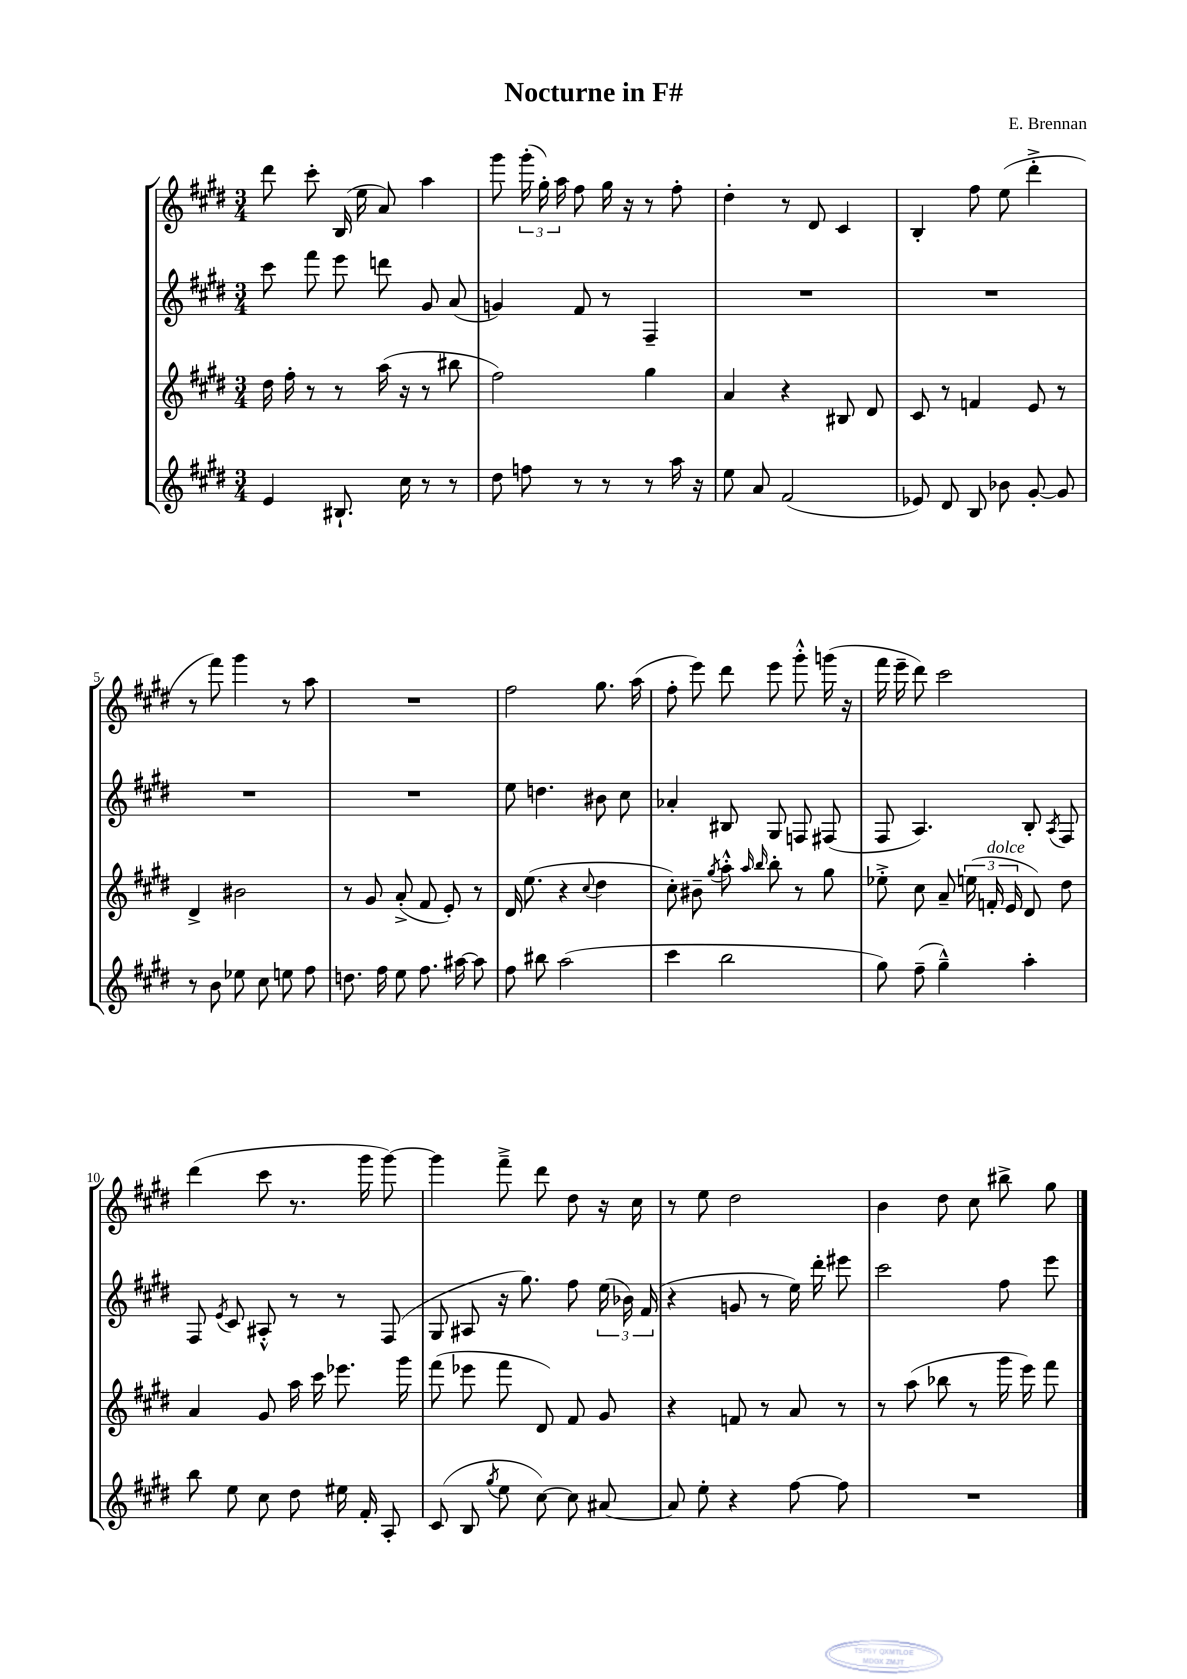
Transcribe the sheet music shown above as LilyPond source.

\header { title = "Nocturne in F#" composer = "E. Brennan" }
<<
\new StaffGroup <<
\new Staff = "s0" {
    \clef treble \key e \major \numericTimeSignature \time 3/4
    \autoBeamOff dis'''8 cis'''8-. b16( e''16 a'8) a''4 |
    gis'''8 \tuplet 3/2 { gis'''16-.( gis''16-.) a''16 } fis''8 gis''16 r16 r8 fis''8-. |
    dis''4-. r8 dis'8 cis'4 |
    b4-. fis''8 e''8( dis'''4-.-> |
    r8 fis'''8) gis'''4 r8 a''8 |
    R2. |
    fis''2 gis''8. a''16( |
    fis''8-. e'''8) dis'''8 e'''8 gis'''8-.-^ g'''16( r16 |
    fis'''16 e'''16-- dis'''8) cis'''2 |
    dis'''4( cis'''8 r8. gis'''16 gis'''8~) |
    gis'''4 fis'''8---> dis'''8 dis''8 r16 cis''16 |
    r8 e''8 dis''2 |
    b'4 dis''8 cis''8 bis''8-> gis''8 \bar "|." |
}
\new Staff = "s1" {
    \clef treble \key e \major \numericTimeSignature \time 3/4
    \autoBeamOff cis'''8 fis'''8 e'''8 d'''8 gis'8 a'8( |
    g'4) fis'8 r8 fis4-- |
    R2. |
    R2. |
    R2. |
    R2. |
    e''8 d''4. bis'8 cis''8 |
    aes'4-. bis8 gis8 f8 fis8( |
    fis8 a4.) b8-. \acciaccatura { a8 } fis8 |
    fis8 \acciaccatura { e'8 } cis'8 ais8-.-^ r8 r8 fis8( |
    gis8 ais8 r16 gis''8.) fis''8 \tuplet 3/2 { e''16( bes'16) fis'16( } |
    r4 g'8 r8 e''16) dis'''16-. eis'''8 |
    cis'''2 fis''8 e'''8 \bar "|." |
}
\new Staff = "s2" {
    \clef treble \key e \major \numericTimeSignature \time 3/4
    \autoBeamOff dis''16 fis''16-. r8 r8 a''16( r16 r8 bis''8 |
    fis''2) gis''4 |
    a'4 r4 bis8 dis'8 |
    cis'8 r8 f'4 e'8 r8 |
    dis'4-> bis'2 |
    r8 gis'8 a'8-.->( fis'8 e'8-.) r8 |
    dis'16 e''8.( r4 \appoggiatura { cis''8 } dis''4 |
    cis''8-.) bis'8-- \acciaccatura { gis''8 } a''8-.-^ \grace { a''16 b''16 } b''8-. r8 gis''8 |
    ees''8-.-> cis''8 a'8-- \tuplet 3/2 { e''16( f'16-.^\markup { \italic "dolce" } e'16 } dis'8) dis''8 |
    a'4 gis'8 a''16 cis'''16 ees'''8. gis'''16 |
    fis'''8( ees'''8 fis'''8 dis'8) fis'8 gis'8 |
    r4 f'8 r8 a'8 r8 |
    r8 a''8( bes''8 r8 gis'''16 e'''16) fis'''8 \bar "|." |
}
\new Staff = "s3" {
    \clef treble \key e \major \numericTimeSignature \time 3/4
    \autoBeamOff e'4 bis8.-! cis''16 r8 r8 |
    dis''8 f''8 r8 r8 r8 a''16 r16 |
    e''8 a'8 fis'2( |
    ees'8) dis'8 b8 bes'8 gis'8~-. gis'8 |
    r8 b'8 ees''8 cis''8 e''8 fis''8 |
    d''8. fis''16 e''8 fis''8. ais''16~ ais''8 |
    fis''8 bis''8 a''2( |
    cis'''4 b''2 |
    gis''8) fis''8--( gis''4---^) a''4-. |
    b''8 e''8 cis''8 dis''8 eis''16 fis'16-. a8-. |
    cis'8( b8 \acciaccatura { gis''8 } e''8 cis''8~) cis''8 ais'8~ |
    ais'8 e''8-. r4 fis''8~ fis''8 |
    R2. \bar "|." |
}
>>
>>
